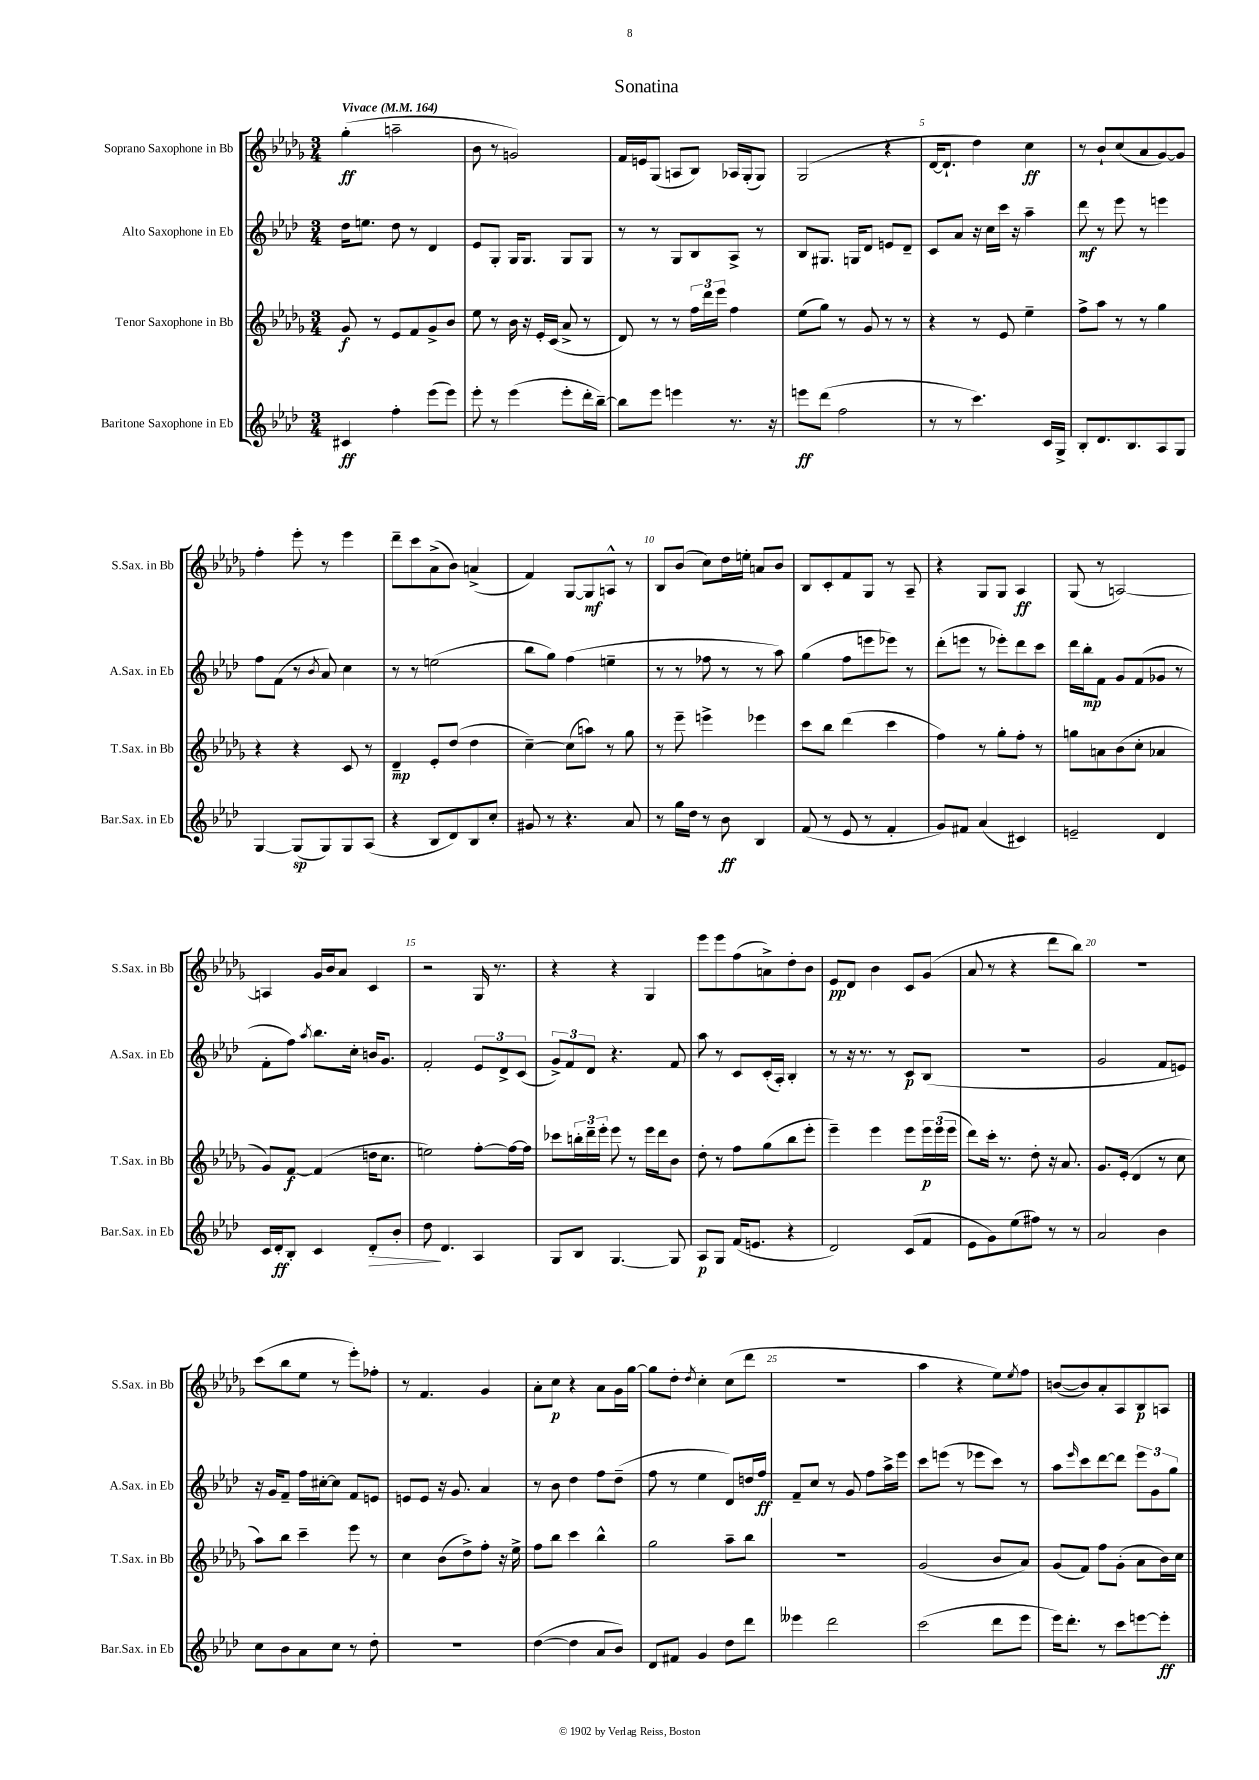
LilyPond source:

\header { title = "Sonatina" }
<<
\new StaffGroup <<
\new Staff = "s0" \with { instrumentName = "Soprano Saxophone in Bb" shortInstrumentName = "S.Sax. in Bb" } {
    \clef treble \key des \major \numericTimeSignature \time 3/4 \tempo "Vivace" 4 = 164
    ges''4-.\ff( a''2-- |
    bes'8 r8 g'2) |
    f'16 e'16 ges8( a8 bes8) aes16 ges16-.( ges8) |
    ges2( r4 |
    des'16~ des'8.-! des''4) c''4\ff |
    r8 bes'8-! c''8( aes'8 ges'8~) ges'8 |
    f''4-. ees'''8-. r8 ees'''4 |
    des'''8-- c'''8 aes'8->( bes'8) a'4->( |
    f'4) ges8~ ges8\mf a8-^ r8 |
    bes8 bes'8( c''8) des''16 e''16-. a'8 bes'8 |
    bes8 c'8-. f'8 ges8 r8 aes8-- |
    r4 ges8 ges8 aes4\ff |
    ges8( r8 a2~) |
    a4 ges'16 bes'16 aes'8 c'4 |
    r2 ges16 r8. |
    r4 r4 ges4 |
    ees'''8 ees'''8 f''8( a'8->) des''8-. bes'8 |
    ees'8\pp des'8 bes'4 c'8 ges'8( |
    aes'8 r8 r4 des'''8 bes''8) |
    R2. |
    c'''8( bes''8 ees''8 r8 ees'''8-.) fes''8-. |
    r8 f'4. ges'4 |
    aes'8-. c''8\p r4 aes'8 ges'16 ges''16~ |
    ges''8 des''8-. \acciaccatura { des''8 } c''4-. c''8( des'''8 |
    R2. |
    aes''4 r4 ees''8) \acciaccatura { ees''8 } f''8 |
    b'8~( b'8) aes'8-. aes8 bes8\p a8 \bar "|." |
}
\new Staff = "s1" \with { instrumentName = "Alto Saxophone in Eb" shortInstrumentName = "A.Sax. in Eb" } {
    \clef treble \key aes \major \numericTimeSignature \time 3/4
    des''16 e''8. des''8 r8 des'4 |
    ees'8 g8-. g16 g8. g8 g8 |
    r8 r8 g8 bes8 aes8-> r8 |
    bes8 gis8. g16 des'8 e'8 des'8-- |
    c'8 aes'8 r16 c''16 c'''16 r16 aes''4-- |
    des'''8\mf r8 ees'''8 r8 e'''4 |
    f''8 f'8( r8 \acciaccatura { bes'8 } aes'8) c''4 |
    r8 r8 e''2( |
    bes''8 g''8) f''4( e''4-- |
    r8 r8 fes''8 r8 r8 aes''8) |
    g''4( f''8 e'''8 ees'''8) r8 |
    des'''8-.( e'''8 r8 ees'''8-.) des'''8 c'''8 |
    des'''16 bes''16-.\mp f'8 g'8 f'8( ges'8 r8 |
    f'8-. f''8) \acciaccatura { aes''8 } bes''8. c''16-. b'16 g'8. |
    f'2-. \tuplet 3/2 { ees'8 des'8-> c'8( } |
    \tuplet 3/2 { g'8->) f'8 des'8 } r4. f'8 |
    aes''8 r8 c'8 c'16-.( aes16-.) bes4-. |
    r8 r16 r8. r8 c'8\p bes8( |
    r2. |
    g'2 f'8 e'8) |
    r16 g'16 f'8-- f''16 cis''16~-. cis''8 f'8 e'8 |
    e'8 e'8 r16 g'8. aes'4 |
    r8 bes'8 des''4 f''8 des''8--( |
    f''8 r8 ees''4 des'8) d''16 f''16\ff |
    f'8-- c''8 r8 g'8 f''8 aes''16-> ees'''16 |
    c'''8 e'''8( r8 ees'''8 c'''8) r8 |
    aes''8 \grace { ees'''16 } c'''8 des'''8~ des'''8 \tuplet 3/2 { ees'''8 g'8 g''8 } \bar "|." |
}
\new Staff = "s2" \with { instrumentName = "Tenor Saxophone in Bb" shortInstrumentName = "T.Sax. in Bb" } {
    \clef treble \key des \major \numericTimeSignature \time 3/4
    ges'8\f r8 ees'8 f'8 ges'8-> bes'8 |
    ees''8 r8 bes'16 r16 ees'16-. c'16( aes'8-> r8 |
    des'8) r8 r8 \tuplet 3/2 { f''16 des'''16 ees'''16 } f''4 |
    ees''8( ges''8) r8 ges'8 r8 r8 |
    r4 r8 ees'8 ees''4-- |
    f''8-> aes''8 r8 r8 ges''4 |
    r4 r4 c'8 r8 |
    des'4--\mp ees'8-. des''8( des''4 |
    c''4~--) c''8( a''8) r8 ges''8 |
    r8 ees'''8-- e'''4-> ees'''4 |
    c'''8 bes''8 des'''4( c'''4 |
    f''4) r8 ges''8-. f''8-. r8 |
    g''8 a'8 bes'8( c''8-. aes'4 |
    ges'8) f'8~\f f'4( d''16 c''8. |
    e''2) f''8~-. f''16~ f''16 |
    ces'''8 \tuplet 3/2 { b''16-. des'''16-- ees'''16-. } ees'''8 r8 ees'''16 des'''16 bes'8 |
    des''8-. r8 f''8 ges''8( bes''8 ees'''8-. |
    ees'''4--) ees'''4 ees'''8 \tuplet 3/2 { ees'''16\p ees'''16( ees'''16 } |
    des'''8) c'''16-. r8. des''8-. r16 aes'8. |
    ges'8. ees'16-.( des'4 r8 c''8 |
    aes''8) bes''8 c'''4-- ees'''8 r8 |
    c''4 bes'8( des''8->) f''8-. r16 ees''16-> |
    f''8 bes''8 c'''4 bes''4-^ |
    ges''2 aes''8-- bes''8 |
    R2. |
    ges'2( bes'8 aes'8) |
    ges'8( f'8) f''8 ges'8-.( aes'8 bes'16) c''16 \bar "|." |
}
\new Staff = "s3" \with { instrumentName = "Baritone Saxophone in Eb" shortInstrumentName = "Bar.Sax. in Eb" } {
    \clef treble \key aes \major \numericTimeSignature \time 3/4
    cis'4\ff f''4-. ees'''8( ees'''8) |
    ees'''8-. r8 ees'''4( ees'''8-. des'''16-. bes''16~--) |
    bes''8 ees'''8 e'''4 r8. r16 |
    e'''8\ff des'''8( f''2 |
    r8 r8 c'''4.) c'16 g16-> |
    bes8-. des'8. bes8. aes8 g8 |
    g4~ g8\sp( g8) g8 aes8( |
    r4 bes8 des'8) bes8 c''8-. |
    gis'8 r8 r4. aes'8 |
    r8 g''16 des''16 r8 bes'8\ff bes4 |
    f'8( r8 ees'8 r8 f'4-. |
    g'8) fis'8 aes'4( cis'4) |
    e'2-- des'4 |
    c'16 des'16-.\ff bes8-. c'4 des'8-.\> bes'8-. |
    des''8\! des'4. aes4 |
    g8 bes8 g4.~ g8 |
    aes8\p g8 f'16( e'8. r4 |
    des'2) c'8( f'8 |
    ees'8 g'8) ees''8( fis''8) r8 r8 |
    aes'2 bes'4 |
    c''8 bes'8 aes'8 c''8 r8 des''8-. |
    R2. |
    des''4~( des''4 aes'8 bes'8) |
    des'8 fis'8 g'4 des''8 des'''8 |
    eeses'''4 des'''2 |
    c'''2( des'''8 ees'''8 |
    ees'''16) des'''8.-. r8 c'''8 e'''8~ e'''8-.\ff \bar "|." |
}
>>
>>
\layout { \context { \Score \override BarNumber.break-visibility = ##(#f #t #t) barNumberVisibility = #(every-nth-bar-number-visible 5) } }
